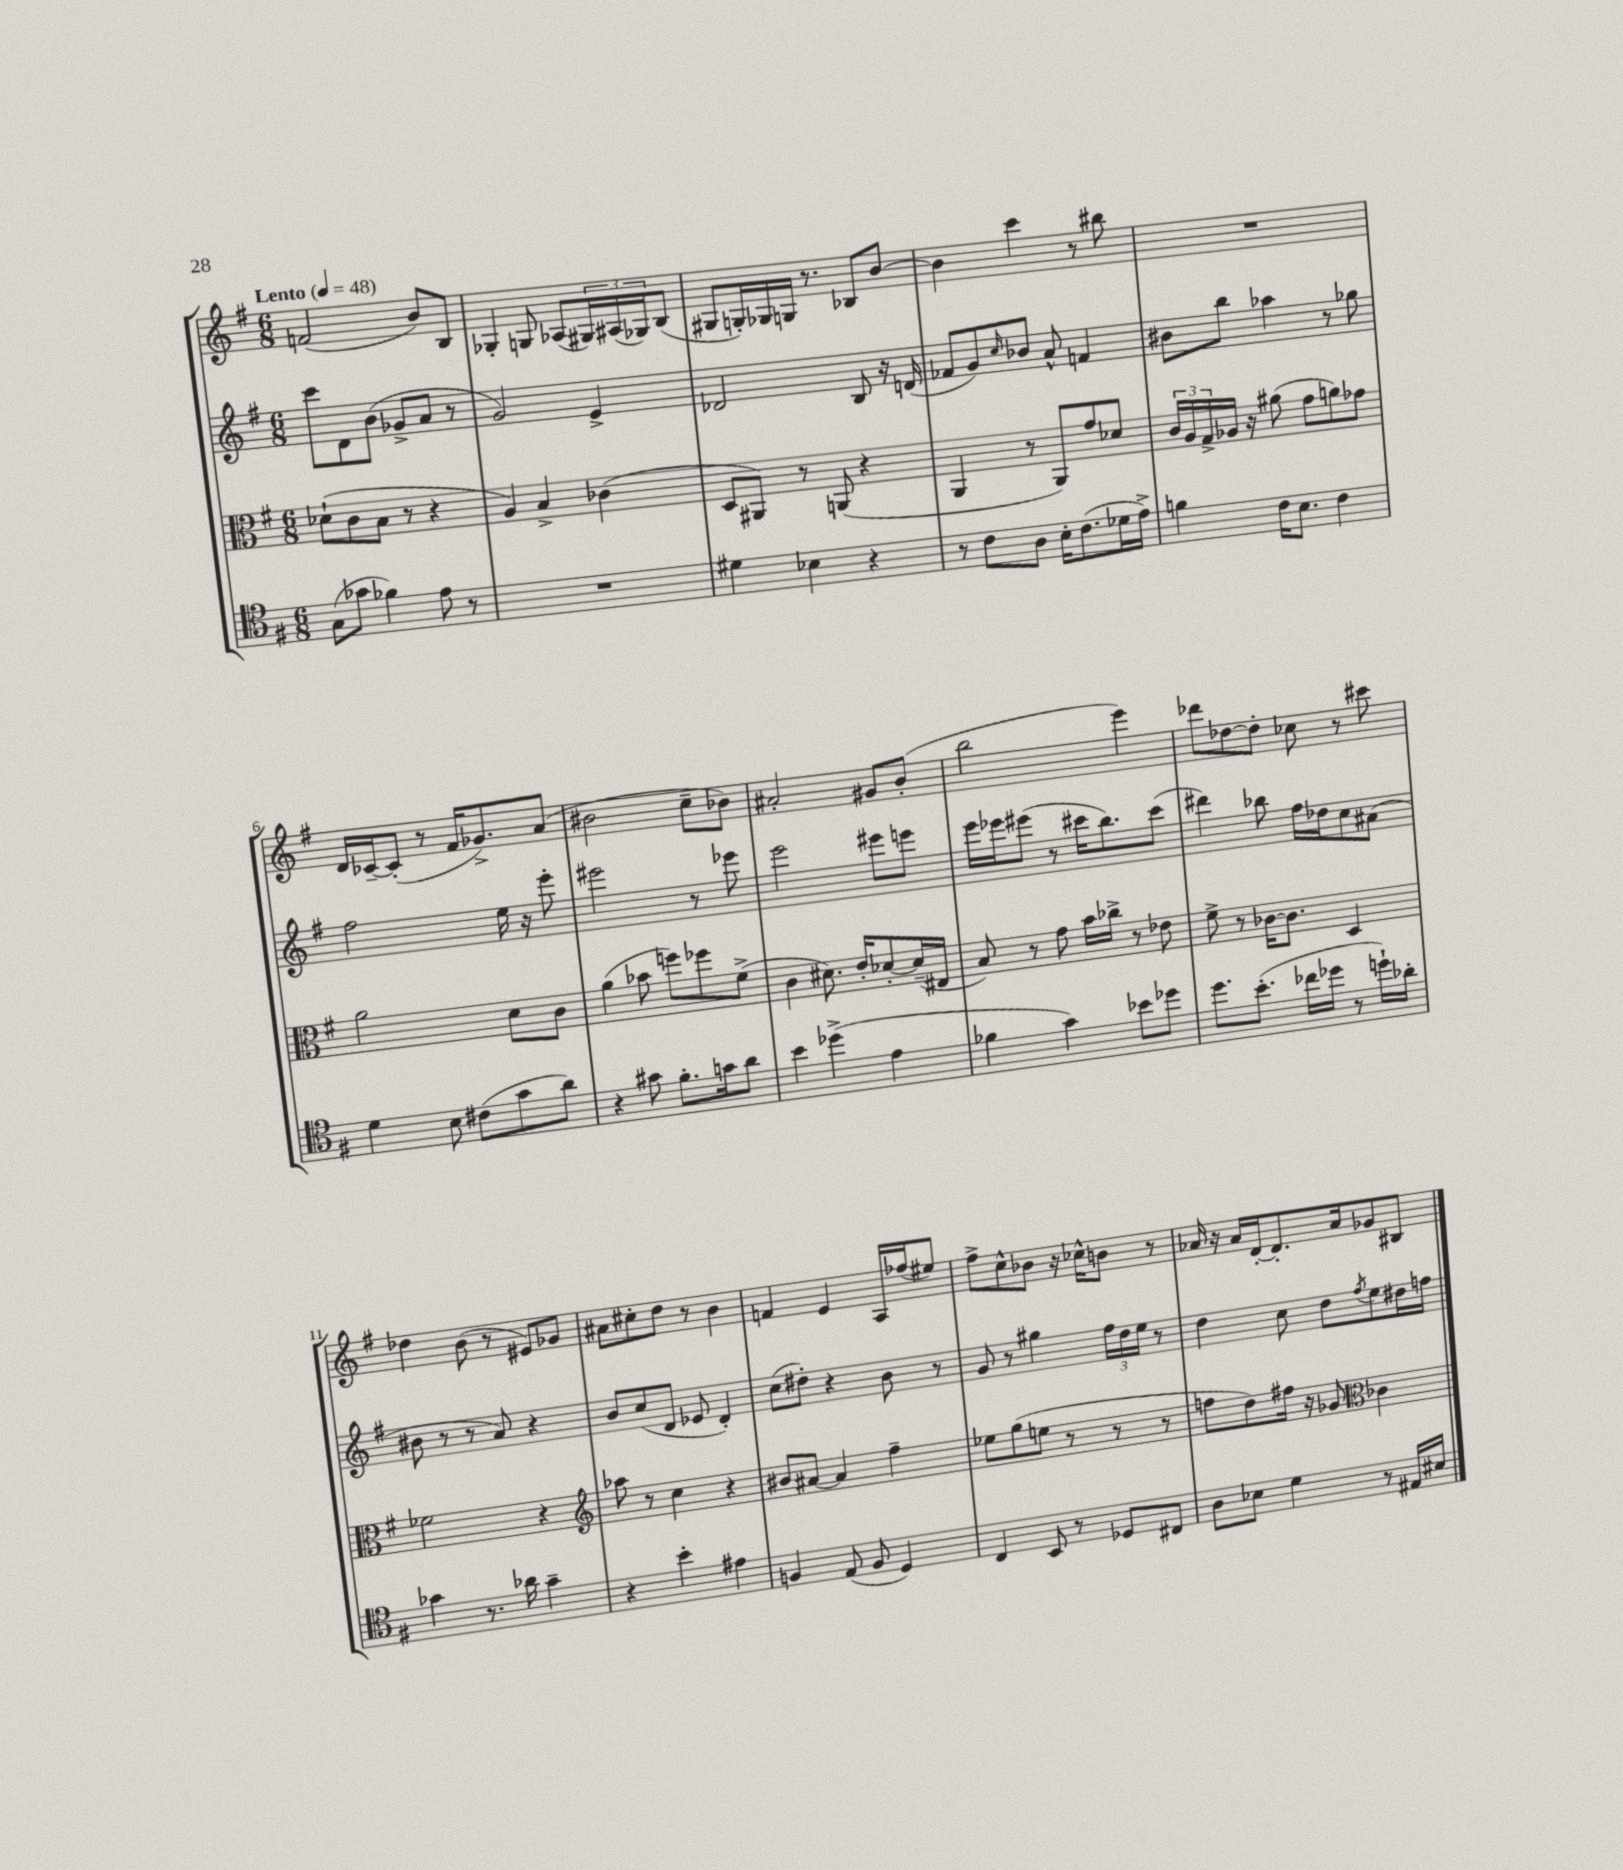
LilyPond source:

<<
\new StaffGroup <<
\new Staff = "s0" {
    \clef treble \key g \major \numericTimeSignature \time 6/8 \tempo "Lento" 4 = 48
    f'2( b'8) b8 |
    ges4-. g8 aes8( \tuplet 3/2 { gis16) ais16( ges16) } b8( |
    gis8 g16-.) ges16 g16 r8. bes8 b'8~ |
    b'4 c'''4 r8 bis''8 |
    R2. |
    d'16 ces'16~-- ces'8-.( r8 fis'16 ges'8.->) a'8( |
    bis'2 c''8-- bes'8) |
    ais'2-. gis'8 b'8-.( |
    b''2 e'''4) |
    des'''8 des''8~ des''8-. ces''8 r8 cis'''8 |
    des''4 b'8( r8 eis'8) ges'8 |
    ais'8 cis''8-. d''8 r8 b'4 |
    f'4 e'4 a16 fes''16( eis''8) |
    fis''8-> c''8-^ bes'8 r16 ces''16-^ b'8 r8 |
    aes'16 r16 aes'16 d'16~-. d'8.-. aes'16 ges'8 bis8 \bar "|." |
}
\new Staff = "s1" {
    \clef treble \key g \major \numericTimeSignature \time 6/8
    c'''8 d'8 b'8( ges'8-> a'8 r8 |
    g'2) e'4-> |
    des'2 b8 r16 d'16( |
    fes'8 g'8) \grace { c''16 } bes'8 a'8-^ f'4 |
    bis'8 b''8 aes''4 r8 ges''8 |
    fis''2 e''16 r16 e'''8-. |
    eis'''2 r8 ees'''8 |
    e'''2 eis'''8 e'''8 |
    e'''16 ees'''16 eis'''8( r8 cis'''16 b''8.) cis'''8( |
    dis'''4) bes''8 fis''16 des''16 c''8 ais'8( |
    bis'8 r8 r8 a'8) r4 |
    b'8 c''8( d'8 ees'8 d'4-.) |
    c''8( dis''8-.) r4 b'8 r8 |
    g'8 r8 gis''4 \tuplet 3/2 { fis''16 d''16 e''16 } r8 |
    d''4 c''8 d''8 \acciaccatura { fis''8 } e''8 dis''16 f''16 \bar "|." |
}
\new Staff = "s2" {
    \clef alto \key g \major \numericTimeSignature \time 6/8
    des'8-!( c'8 b8 r8 r4 |
    a4) b4-> ces'4( |
    d8 ais,8) r8 a,8( r4 |
    a,4 r8 a,8) g'8 des'8 |
    \tuplet 3/2 { c'16 a16 g16-> } aes16 r16 ais'8( g'8 a'8) ges'8 |
    a'2 d'8 c'8 |
    a'4( bes'8 f''8) fes''8 fis'8->( |
    c'4 dis'8.) e'16-. des'8~-. des'16--( eis16 |
    b8) r8 g'8 b'16 ces''16-> r8 ees'8 |
    fis'8-> r8 ces'16~ ces'8. d4 |
    fes'2 r4 |
    \clef treble aes''8 r8 c''4 r4 |
    bis'8 ais'8~ ais'4 fis''4-- |
    ees''8 g''8( e''8 r8 r8 r8 |
    f''8 d''8) fis''16 r16 ges'8 \clef alto ces'4 \bar "|." |
}
\new Staff = "s3" {
    \clef tenor \key g \major \numericTimeSignature \time 6/8
    g8( ges'8 fes'4) e'8 r8 |
    R2. |
    dis'4 bes4 r4 |
    r8 c'8 a8 b16-. c'8.( des'16 e'16->) |
    f'4 c'16 b8. c'4 |
    d'4 b8 cis'8( g'8 a'8) |
    r4 gis'8 fis'8.-. g'16 a'8 |
    b'4 des''4->( e'4 |
    fes'4 g'4) bes'8 des''8 |
    d''8. b'8.-.( ces''16 des''16 r8 d''16-!) aes'16-. |
    ges'4 r8. aes'16 ges'4-- |
    r4 b'4-. eis'4 |
    f4 e8( f8 d4) |
    c4 b,8 r8 des8 cis8 |
    a8 bes8 d'4 r8 eis16 bis16 \bar "|." |
}
>>
>>
